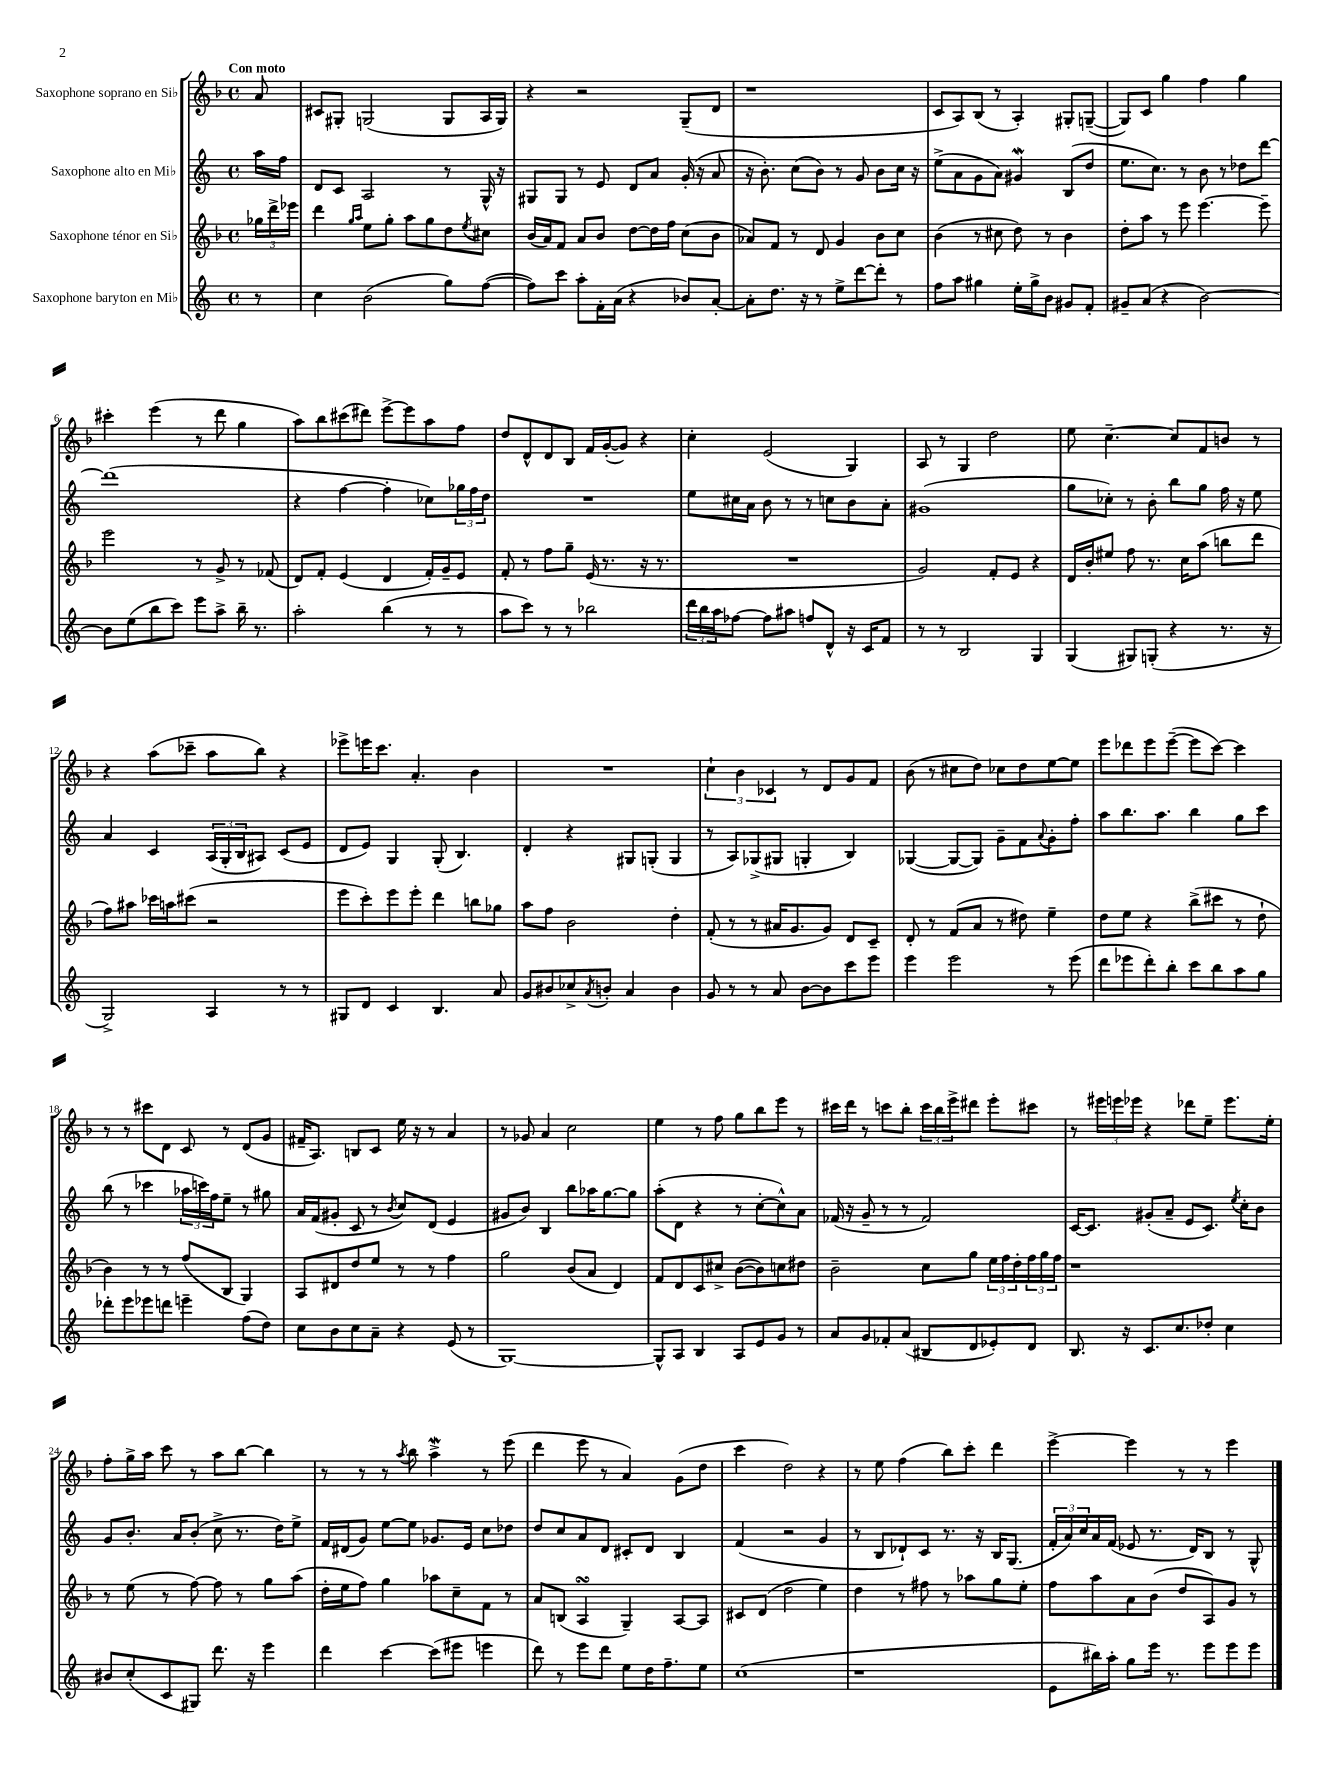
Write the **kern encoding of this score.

**kern	**kern	**kern	**kern
*part4	*part3	*part2	*part1
*staff4	*staff3	*staff2	*staff1
*I"Saxophone baryton en Mi♭	*I"Saxophone ténor en Si♭	*I"Saxophone alto en Mi♭	*I"Saxophone soprano en Si♭
*clefG2	*clefG2	*clefG2	*clefG2
*k[]	*k[b-]	*k[]	*k[b-]
*M4/4	*M4/4	*M4/4	*M4/4
*met(c)	*met(c)	*met(c)	*met(c)
=	=	=	=
!	!	!	!LO:TX:a:B:t=Con moto
8r	24gg-X\LL	16aa\LL	8a/
.	24ddd^\	.	.
.	.	16ff\JJ	.
.	24eee-X\JJ	.	.
=1	=1	=1	=1
4cc\	4ddd\	8d/L	8c#X/L
.	.	8c/J	8G#X'/J
.	16qqgg/LL	.	.
.	16qqaa/JJ	.	.
(2b\	8ee\L	2A/	(2Gn/
.	8gg'\J	.	.
.	8aa\L	.	.
.	8gg\	.	.
8gg\L)	8dd\	8r	8G/L
.	8qee/	.	.
([8ff\J	8cc#X\J	16G^^/	16A/L
.	.	16r	16G/JJ)
=2	=2	=2	=2
8ff\L])	(16b-/LL	8G#X/L	4r
.	16a/J)	.	.
8ccc\J	8f/J	8G#/J	.
8aa'\L	8a/L	8r	2r
16f'\L	8b-/J	8e/	.
(16a\JJ	.	.	.
4r	[8dd\L	8d/L	.
.	16dd\L]	8a/J	.
.	16ff\JJ	.	.
8b-X/L)	(8cc\L	(16g'/	(8G~/L
.	.	16r	.
[8a'/J	8b-\J	8a/	8d/J
=3	=3	=3	=3
8a'\L]	8a-X/L)	16r	1r
.	.	8.b'\)	.
8.dd\J	8f/J	.	.
.	8r	(8cc\L	.
16r	.	.	.
8r	8d/	8b\J)	.
8ee^\L	4g/	8r	.
[8ddd\	.	8g/	.
8ddd'\J]	8b-\L	8b\L	.
8r	8cc\J	16cc\Jk	.
.	.	16r	.
=4	=4	=4	=4
8ff\L	(4b-\	(8ee^\L	8c/L
8aa\J	.	8a\	8A/)
4gg#X\	8r	8g\	(8B-/J
.	8cc#X\	8a\J)	8r
16ee'\LL	8dd\)	4g#XW/	4A'/)
16gg#^\J	.	.	.
8b\J	8r	.	.
8g#X/L	4b-\	(8B/L	8G#X'/L
8f'/J	.	8dd/J	([8Gn~/J
=5	=5	=5	=5
8g#X~/L	8dd'\L	8.ee\L	8G/L])
(8a/J	8aa\J	.	8c/J
.	.	8.cc\J)	.
4r	8r	.	4gg\
.	8eee\	8r	.
[2b\)	[4.eee\	8b\	4ff\
.	.	8r	.
.	.	8dd-X\L	4gg\
.	8eee~\]	[8ddd\J	.
!!LO:LB:g=z
=6	=6	=6	=6
8b\L]	2eee\	(1ddd]	4ccc#X'\
(8ee\	.	.	.
8bb\	.	.	(4eee\
8ccc\J)	.	.	.
8eee\L	8r	.	8r
8aa^\J	8g^/	.	8ddd\
16bb~\	8r	.	4gg\
8.r	.	.	.
.	(8f-X/	.	.
=7	=7	=7	=7
2aa'\	8d/L)	4r	8aa\L)
.	8f'/J	.	8bb-\
.	(4e/	[4ff\	(8ccc#X\
.	.	.	8ddd#X\J)
(4bb\	4d/	4ff'\]	[8eee^\L
.	.	.	8eee\]
8r	16f'/LL)	8cc-X\L)	8aa\
.	16g~/J	.	.
8r	8e/J	24gg-X\L	8ff\J
.	.	24ff\	.
.	.	24dd\JJ	.
=8	=8	=8	=8
8aa\L	8f'/	1r	8dd/L
8ccc\J)	8r	.	8d^^/
8r	8ff\L	.	8d/
8r	8gg~\J	.	8B-/J
2bb-X\	(16e/	.	16f/LL
.	8.r	.	([16g'/J
.	.	.	8g/J])
.	16r	.	4r
.	8.r	.	.
=9	=9	=9	=9
24ddd\LL	1r	8ee\L	4cc'\
24bb\	.	.	.
24aa\J	.	.	.
[8ff-X\J	.	16cc#X\L	.
.	.	16a\JJ	.
8ff-\L]	.	8b\	(2e/
8aa#X\J	.	8r	.
8ffn/L	.	8r	.
8d^^/J	.	8ccn\L	.
16r	.	8b\	4G/)
16c/KL	.	.	.
8f/J	.	8a'\J	.
=10	=10	=10	=10
8r	2g/)	(1g#X	8A/
8r	.	.	8r
2B/	.	.	4G/
.	8f'/L	.	2dd\
.	8e/J	.	.
4G/	4r	.	.
=11	=11	=11	=11
(4G/	16d/LL	8gg\L	8ee\
.	16b-'/J	.	.
.	8ee#X/J	8cc-X'\J)	[4.cc~\
8G#X/L)	8ff\	8r	.
(8Gn'/J	8.r	8b'\	.
4r	.	8bb\L	8cc/L]
.	16cc\KL	.	.
.	(8aa\J	8gg\J	8f/
8.r	8bbn\L	16ff\	8bn/J
.	.	16r	.
.	8ddd\J	8ee\	8r
16r	.	.	.
!!LO:LB:g=z
=12	=12	=12	=12
2G^/)	8ff\L)	4a/	4r
.	8aa#X\J	.	.
.	16ccc-X\LL	4c/	(8aa\L
.	16aan\J	.	.
.	(8ccc#X\J	.	8ccc-X~\J
4A/	2r	(24A/LL	8aa\L
.	.	24G'/	.
.	.	24B/J	.
.	.	8A#X/J)	8bb-\J)
8r	.	(8c/L	4r
8r	.	8e/J	.
=13	=13	=13	=13
8G#X/L	8eee\L	8d/L	8eee-X^\L
8d/J	8ccc'\)	8e/J)	16eeen\K
.	.	.	8.ccc\J
4c/	8eee\	4G/	.
.	8eee'\J	.	4.a'/
4.B/	4ddd\	(8G'/	.
.	.	4.B/)	.
.	8bbn\L	.	4b-\
8a/	8gg-X\J	.	.
=14	=14	=14	=14
8g/L	8aa\L	4d'/	1r
8b#X/	8ff\J	.	.
8cc-X^/	2b-\	4r	.
8qa/	.	.	.
8bn'/J	.	.	.
4a/	.	8G#X/L	.
.	.	(8Gn'/J	.
4b\	4dd'\	4G/	.
=15	=15	=15	=15
8g/	(8f'/	8r	6cc`\
8r	8r	8A/L)	.
.	.	.	6b-\
8r	8r	(8G-X^/	.
.	.	.	6c-X/
8a/	16a#X/KL	8G#X/J	.
.	8.g/	.	.
[8b\L	.	4Gn'/	8r
8b\]	8g/J)	.	8d/L
8ccc\	8d/L	4B/)	8g/
8eee\J	8c~/J	.	8f/J
=16	=16	=16	=16
4eee\	8d'/	([4G-X/	(8b-\
.	8r	.	8r
2eee\	(8f/L	8G-/L_	8cc#X\L
.	8a/J	8G-/J])	8dd\J)
.	8r	8g~\L	8cc-X\L
.	8dd#X\)	8f\	8dd\
.	.	8qqa/	.
8r	4ee~\	8g'\	[8ee\
(8eee\	.	8ff'\J	8ee\J]
=17	=17	=17	=17
8ddd\L	8dd\L	8aa\L	8eee\L
8eee-X\	8ee\J	8.bb\	8ddd-X\
8ddd'\)	4r	.	8eee\
.	.	8.aa\J	.
8bb'\J	.	.	([8eee~\J
8ccc\L	(8bb-^\L	4bb\	8eee\L]
8bb\	8ccc#X\J	.	[8ccc\J)
8aa\	8r	8gg\L	4ccc\]
8gg\J	8dd`\	8ccc\J	.
!!LO:LB:g=z
=18	=18	=18	=18
8ddd-X'\L	4b-\)	(8bb\	8r
8eee\	.	8r	8r
8eee-X\	8r	4ccc-X\	8ccc#X\L
8dddn\J	8r	.	8d\J
4eeen~\	(8ff/L	24aa-X\LL	8c/
.	.	24cccn\)	.
.	.	24ff\J	.
.	8B-/J	8ee~\J	8r
(8ff\L	4G/)	8r	(8d/L
8dd\J)	.	8gg#X\	8g/J
=19	=19	=19	=19
8cc\L	8A/L	16a/LL	16f#X~/KL
.	.	(16f/J	8.A/J)
8b\	8d#X/	8g#X'/J	.
8cc\	8dd/	8c/	8Bn/L
8a~\J	8ee/J	8r	8c/J
.	.	8qb/	.
4r	8r	8cc/L)	16ee\
.	.	.	16r
.	8r	(8d/J	8r
(8e/	4ff\	4e/	4a/
8r	.	.	.
=20	=20	=20	=20
[1G)	2gg\	8g#X/L	8r
.	.	8b/J)	8g-X/
.	.	4B/	4a/
.	(8b-/L	8bb\L	2cc\
.	8a/J	16aa-X\K	.
.	.	[8.gg\	.
.	4d/)	.	.
.	.	8gg\J]	.
=21	=21	=21	=21
8G^^/L]	8f/L	(8aa'\L	4ee\
8A/J	8d/	8d\J	.
4B/	8c/	4r	8r
.	8cc#X^/J	.	8ff\
8A/L	([8b-\L	8r	8gg\L
8e/	8b-\])	[8cc'\L	8bb-\
8g/J	8ccn\	8cc^^\])	8eee\J
8r	8dd#X\J	8a\J	8r
=22	=22	=22	=22
8a/L	2b-~\	(16f-X/	16ccc#X\LL
.	.	16r	16ddd\JJ
8g/	.	8g~/	8r
8f-X'/	.	8r	8cccn\L
(8a/J	.	8r	8bb-'\J
8B#X/L	8cc\L	2f-/)	24ccc\LL
.	.	.	24bb-\
.	.	.	24eee^\J
8d/	8gg\J	.	8ddd#X\J
8e-X'/)	24ee\LL	.	8eee'\L
.	24ff\	.	.
.	24dd'\	.	.
8d/J	24ff\	.	8ccc#X\J
.	24gg\	.	.
.	24ff\JJ	.	.
=23	=23	=23	=23
8.B/	1r	[16c/KL	8r
.	.	8.c/J]	.
.	.	.	24eee#X\LL
.	.	.	24eeen\
16r	.	.	.
.	.	.	24eee-X\JJ
8.c/L	.	(8g#X'/L	4r
.	.	8a~/J	.
8.cc/	.	.	.
.	.	8e/L	8ddd-X\L
8dd-X'/J	.	8.c/J)	8ee~\J
4cc\	.	.	8.eee-\L
.	.	8qee/	.
.	.	16cc'\KL	.
.	.	8b\J	.
.	.	.	16ee'\Jk
!!LO:LB:g=z
=24	=24	=24	=24
8b#X/L	8r	8g/L	8ff'\L
(8cc'/	(8ee\	8.b'/J	16gg^\L
.	.	.	16aa\JJ
8c/	8r	.	8ccc\
.	.	16a/KL	.
8G#X/J)	[8ff\)	(8b'/J	8r
8.ddd\	8ff\]	8cc^\	8aa\L
.	8r	8.r	[8bb-\J
16r	.	.	.
4eee\	8gg\L	.	4bb-\]
.	.	16dd\KL)	.
.	(8aa\J	8ee^\J	.
=25	=25	=25	=25
4ddd\	16dd'\LL	16f/LL	8r
.	16ee\J	(16d#X/J	.
.	8ff\J)	8g/J)	8r
[4ccc\	4gg\	[8ee\L	8r
.	.	.	8qaa/
.	.	8ee\J]	8bb-\
(8ccc\L]	8aa-X\L	8.g-X/L	4aaW^\
8eee#X\J	8cc~\	.	.
.	.	16e/Jk	.
4eeen\	8f\J	8cc\L	8r
.	8r	8dd-X\J	(8eee\
=26	=26	=26	=26
8ddd\)	8a/L	8dd/L	4ddd\
8r	(8Bn/J	8cc/	.
8eee\L	4AsSsS/	8a/	8eee\
8ddd\J	.	8d/J	8r
8ee\L	4G~/)	8c#X'/L	4a/)
16dd\K	.	8d/J	.
8.ff~\	.	.	.
.	[8A/L	4B/	(8g\L
8ee\J	8A/J]	.	8dd\J
=27	=27	=27	=27
(1cc	8c#X/L	(4f/	4ccc\
.	(8d/J	.	.
.	2dd\	2r	2dd\)
.	4ee\)	4g/	4r
=28	=28	=28	=28
1r	4dd\	8r	8r
.	.	8B/L	8ee\
.	8r	8d-X`/)	(4ff\
.	8ff#X\	8c/J	.
.	8r	8.r	8bb-\L)
.	8aa-X\L	.	8ccc'\J
.	.	16r	.
.	8gg\	16B/KL	4ddd\
.	.	(8.G/J	.
.	8ee'\J	.	.
=29	=29	=29	=29
8e\L	8ff\L	24f'/LL	[4eee^\
.	.	24a/)	.
.	.	24cc/	.
16bb#X\L)	8aa\	16a/	.
16aa'\JJ	.	(16f/JJ	.
8gg\L	8a\	8e-X/	4eee\]
16eee\Jk	(8b-\J	8.r	.
8.r	.	.	.
.	8dd/L	.	8r
.	.	16d/KL)	.
8eee\L	8A/)	8B/J	8r
8eee\	8g/J	8r	4eee\
8eee\J	8r	8G^^/	.
==	==	==	==
*-	*-	*-	*-
